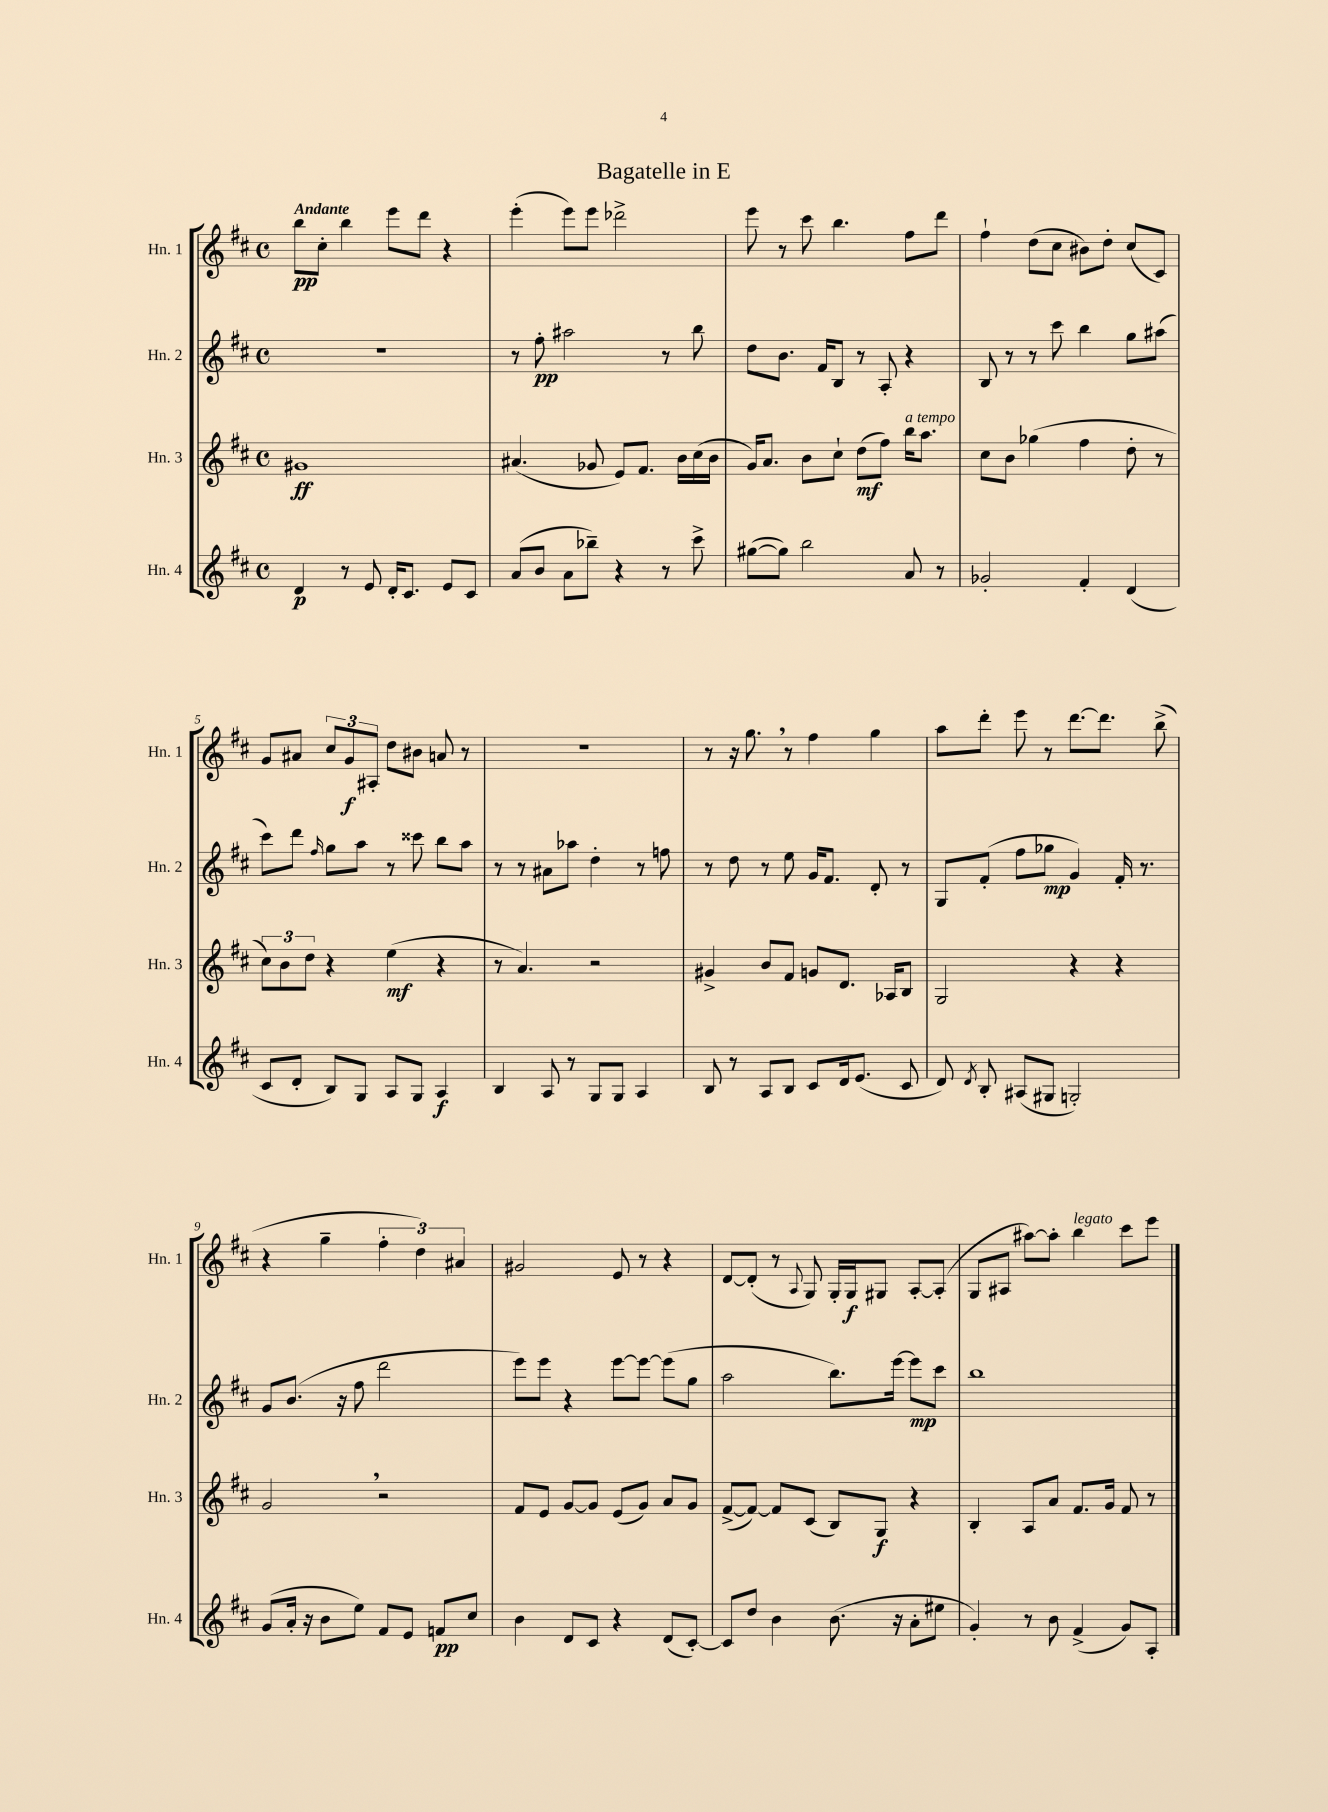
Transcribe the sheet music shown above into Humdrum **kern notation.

**kern	**dynam	**kern	**dynam	**kern	**dynam	**kern	**dynam
*part4	*part4	*part3	*part3	*part2	*part2	*part1	*part1
*staff4	*staff4	*staff3	*staff3	*staff2	*staff2	*staff1	*staff1
*I"Hn. 4	*	*I"Hn. 3	*	*I"Hn. 2	*	*I"Hn. 1	*
*I'Hn. 4	*	*I'Hn. 3	*	*I'Hn. 2	*	*I'Hn. 1	*
*clefG2	*	*clefG2	*	*clefG2	*	*clefG2	*
*k[f#c#]	*	*k[f#c#]	*	*k[f#c#]	*	*k[f#c#]	*
*M4/4	*	*M4/4	*	*M4/4	*	*M4/4	*
*met(c)	*	*met(c)	*	*met(c)	*	*met(c)	*
=1	=1	=1	=1	=1	=1	=1	=1
!	!	!	!	!	!	!LO:TX:a:B:t=Andante	!
4d/	p	1g#X	ff	1r	.	8bb\L	pp
.	.	.	.	.	.	8cc#'\J	.
8r	.	.	.	.	.	4bb\	.
8e/	.	.	.	.	.	.	.
16d'/KL	.	.	.	.	.	8eee\L	.
8.c#/J	.	.	.	.	.	.	.
.	.	.	.	.	.	8ddd\J	.
8e/L	.	.	.	.	.	4r	.
8c#/J	.	.	.	.	.	.	.
=2	=2	=2	=2	=2	=2	=2	=2
(8a/L	.	(4.a#X/	.	8r	.	(4eee'\	.
8b/J	.	.	.	8ff#'\	pp	.	.
8a\L	.	.	.	2aa#X\	.	8eee\L)	.
8bb-X~\J)	.	8g-X/	.	.	.	8eee\J	.
4r	.	8e/L)	.	.	.	2ddd-X^\	.
.	.	8.f#/J	.	.	.	.	.
8r	.	.	.	8r	.	.	.
.	.	16b\LL	.	.	.	.	.
8ccc#^\	.	(16cc#\	.	8bb\	.	.	.
.	.	16b\JJ	.	.	.	.	.
=3	=3	=3	=3	=3	=3	=3	=3
([8gg#X\L	.	16g/KL)	.	8dd\L	.	8eee\	.
.	.	8.a/J	.	.	.	.	.
8gg#\J])	.	.	.	8.b\J	.	8r	.
2bb\	.	8b\L	.	.	.	8ccc#\	.
.	.	.	.	16f#/KL	.	.	.
.	.	8cc#`\J	.	8B/J	.	4.bb\	.
.	.	(8dd\L	mf	8r	.	.	.
.	.	8ff#\J)	.	8A'/	.	.	.
!	!	!LO:TX:a:i:t=a tempo	!	!	!	!	!
8a/	.	16bb\KL	.	4r	.	8ff#\L	.
.	.	8.aa\J	.	.	.	.	.
8r	.	.	.	.	.	8ddd\J	.
=4	=4	=4	=4	=4	=4	=4	=4
2g-X'/	.	8cc#\L	.	8B/	.	4ff#`\	.
.	.	8b\J	.	8r	.	.	.
.	.	(4gg-X\	.	8r	.	(8dd\L	.
.	.	.	.	8ccc#\	.	8cc#\J	.
4f#'/	.	4ff#\	.	4bb\	.	8b#X\L)	.
.	.	.	.	.	.	8dd'\J	.
(4d/	.	8dd'\	.	8gg\L	.	(8cc#/L	.
.	.	8r	.	(8aa#X\J	.	8c#/J)	.
!!LO:LB:g=z
=5	=5	=5	=5	=5	=5	=5	=5
8c#/L	.	12cc#\L)	.	8ccc#\L)	.	8g/L	.
.	.	12b\	.	.	.	.	.
8d'/J	.	.	.	8ddd\J	.	8a#X/J	.
.	.	12dd\J	.	.	.	.	.
.	.	.	.	16qqff#/	.	.	.
8B/L)	.	4r	.	8gg\L	.	12cc#/L	.
.	.	.	.	.	.	12g/	f
8G/J	.	.	.	8aa\J	.	.	.
.	.	.	.	.	.	12A#X'/J	.
8A/L	.	(4ee\	mf	8r	.	8dd\L	.
8G/J	.	.	.	8ccc##X\	.	8b#X\J	.
4A/	f	4r	.	8bb\L	.	8an/	.
.	.	.	.	8aa\J	.	8r	.
=6	=6	=6	=6	=6	=6	=6	=6
4B/	.	8r	.	8r	.	1r	.
.	.	4.a/)	.	8r	.	.	.
8A/	.	.	.	8a#X\L	.	.	.
8r	.	.	.	8aa-X\J	.	.	.
8G/L	.	2r	.	4dd'\	.	.	.
8G/J	.	.	.	.	.	.	.
4A/	.	.	.	8r	.	.	.
.	.	.	.	8ffn\	.	.	.
=7	=7	=7	=7	=7	=7	=7	=7
8B/	.	4g#X^/	.	8r	.	8r	.
8r	.	.	.	8dd\	.	16r	.
.	.	.	.	.	.	8.gg,\	.
8A/L	.	8b/L	.	8r	.	.	.
8B/J	.	8f#/J	.	8ee\	.	8r	.
8c#/L	.	8gn/L	.	16g/KL	.	4ff#\	.
.	.	.	.	8.f#/J	.	.	.
16d/k	.	8.d/J	.	.	.	.	.
(8.e/J	.	.	.	.	.	.	.
.	.	.	.	8d'/	.	4gg\	.
.	.	16A-X/KL	.	.	.	.	.
8c#/	.	8B/J	.	8r	.	.	.
=8	=8	=8	=8	=8	=8	=8	=8
8d/)	.	2G/	.	8G/L	.	8aa\L	.
8qd/	.	.	.	.	.	.	.
8B'/	.	.	.	(8f#'/J	.	8ddd'\J	.
(8A#X/L	.	.	.	8ff#\L	.	8eee\	.
8G#X/J	.	.	.	8gg-X\J	mp	8r	.
2Gn'/)	.	4r	.	4g/)	.	[8.ddd\L	.
.	.	.	.	.	.	8.ddd\J]	.
.	.	4r	.	16f#'/	.	.	.
.	.	.	.	8.r	.	.	.
.	.	.	.	.	.	(8bb^\	.
!!LO:LB:g=z
=9	=9	=9	=9	=9	=9	=9	=9
(8g/L	.	2g,/	.	8g/L	.	4r	.
16a'/Jk	.	.	.	(8.b/J	.	.	.
16r	.	.	.	.	.	.	.
8b\L	.	.	.	.	.	4gg~\	.
.	.	.	.	16r	.	.	.
8ee\J)	.	.	.	8ff#\	.	.	.
8f#/L	.	2r	.	2ddd\	.	6ff#'\	.
8e/J	.	.	.	.	.	.	.
.	.	.	.	.	.	6dd\)	.
8fn/L	pp	.	.	.	.	.	.
.	.	.	.	.	.	6a#X/	.
8cc#/J	.	.	.	.	.	.	.
=10	=10	=10	=10	=10	=10	=10	=10
4b\	.	8f#/L	.	8eee\L)	.	2g#X/	.
.	.	8e/J	.	8eee\J	.	.	.
8d/L	.	[8g/L	.	4r	.	.	.
8c#/J	.	8g/J]	.	.	.	.	.
4r	.	(8e/L	.	[8eee\L	.	8e/	.
.	.	8g/J)	.	8eee\J_	.	8r	.
(8d/L	.	8a/L	.	(8eee\L]	.	4r	.
[8c#'/J)	.	8g/J	.	8gg\J	.	.	.
=11	=11	=11	=11	=11	=11	=11	=11
8c#/L]	.	([8f#^/L	.	2aa\	.	[8d/L	.
8dd/J	.	8f#/J_)	.	.	.	(8d'/J]	.
4b\	.	8f#/L]	.	.	.	8r	.
.	.	.	.	.	.	8qqA/	.
.	.	(8c#/J	.	.	.	8G/)	.
(8.b\	.	8B/L)	.	8.bb\L)	.	16G'/LL	.
.	.	.	.	.	.	16G/J	f
.	.	8G/J	f	.	.	8G#X/J	.
16r	.	.	.	[16eee\Jk	.	.	.
8a'\L	.	4r	.	8eee\L]	mp	[8A'/L	.
8ee#X\J	.	.	.	8ccc#\J	.	(8A'/J]	.
=12	=12	=12	=12	=12	=12	=12	=12
4g'/)	.	4B'/	.	1bb	.	8G/L	.
.	.	.	.	.	.	8A#X/J	.
8r	.	8A/L	.	.	.	[8aa#X\L)	.
8b\	.	8a/J	.	.	.	8aa#'\J]	.
!	!	!	!	!	!	!LO:TX:a:i:t=legato	!
(4f#^/	.	8.f#/L	.	.	.	4bb\	.
.	.	16g/Jk	.	.	.	.	.
8g/L)	.	8f#/	.	.	.	8ccc#\L	.
8A'/J	.	8r	.	.	.	8eee\J	.
==	==	==	==	==	==	==	==
*-	*-	*-	*-	*-	*-	*-	*-
